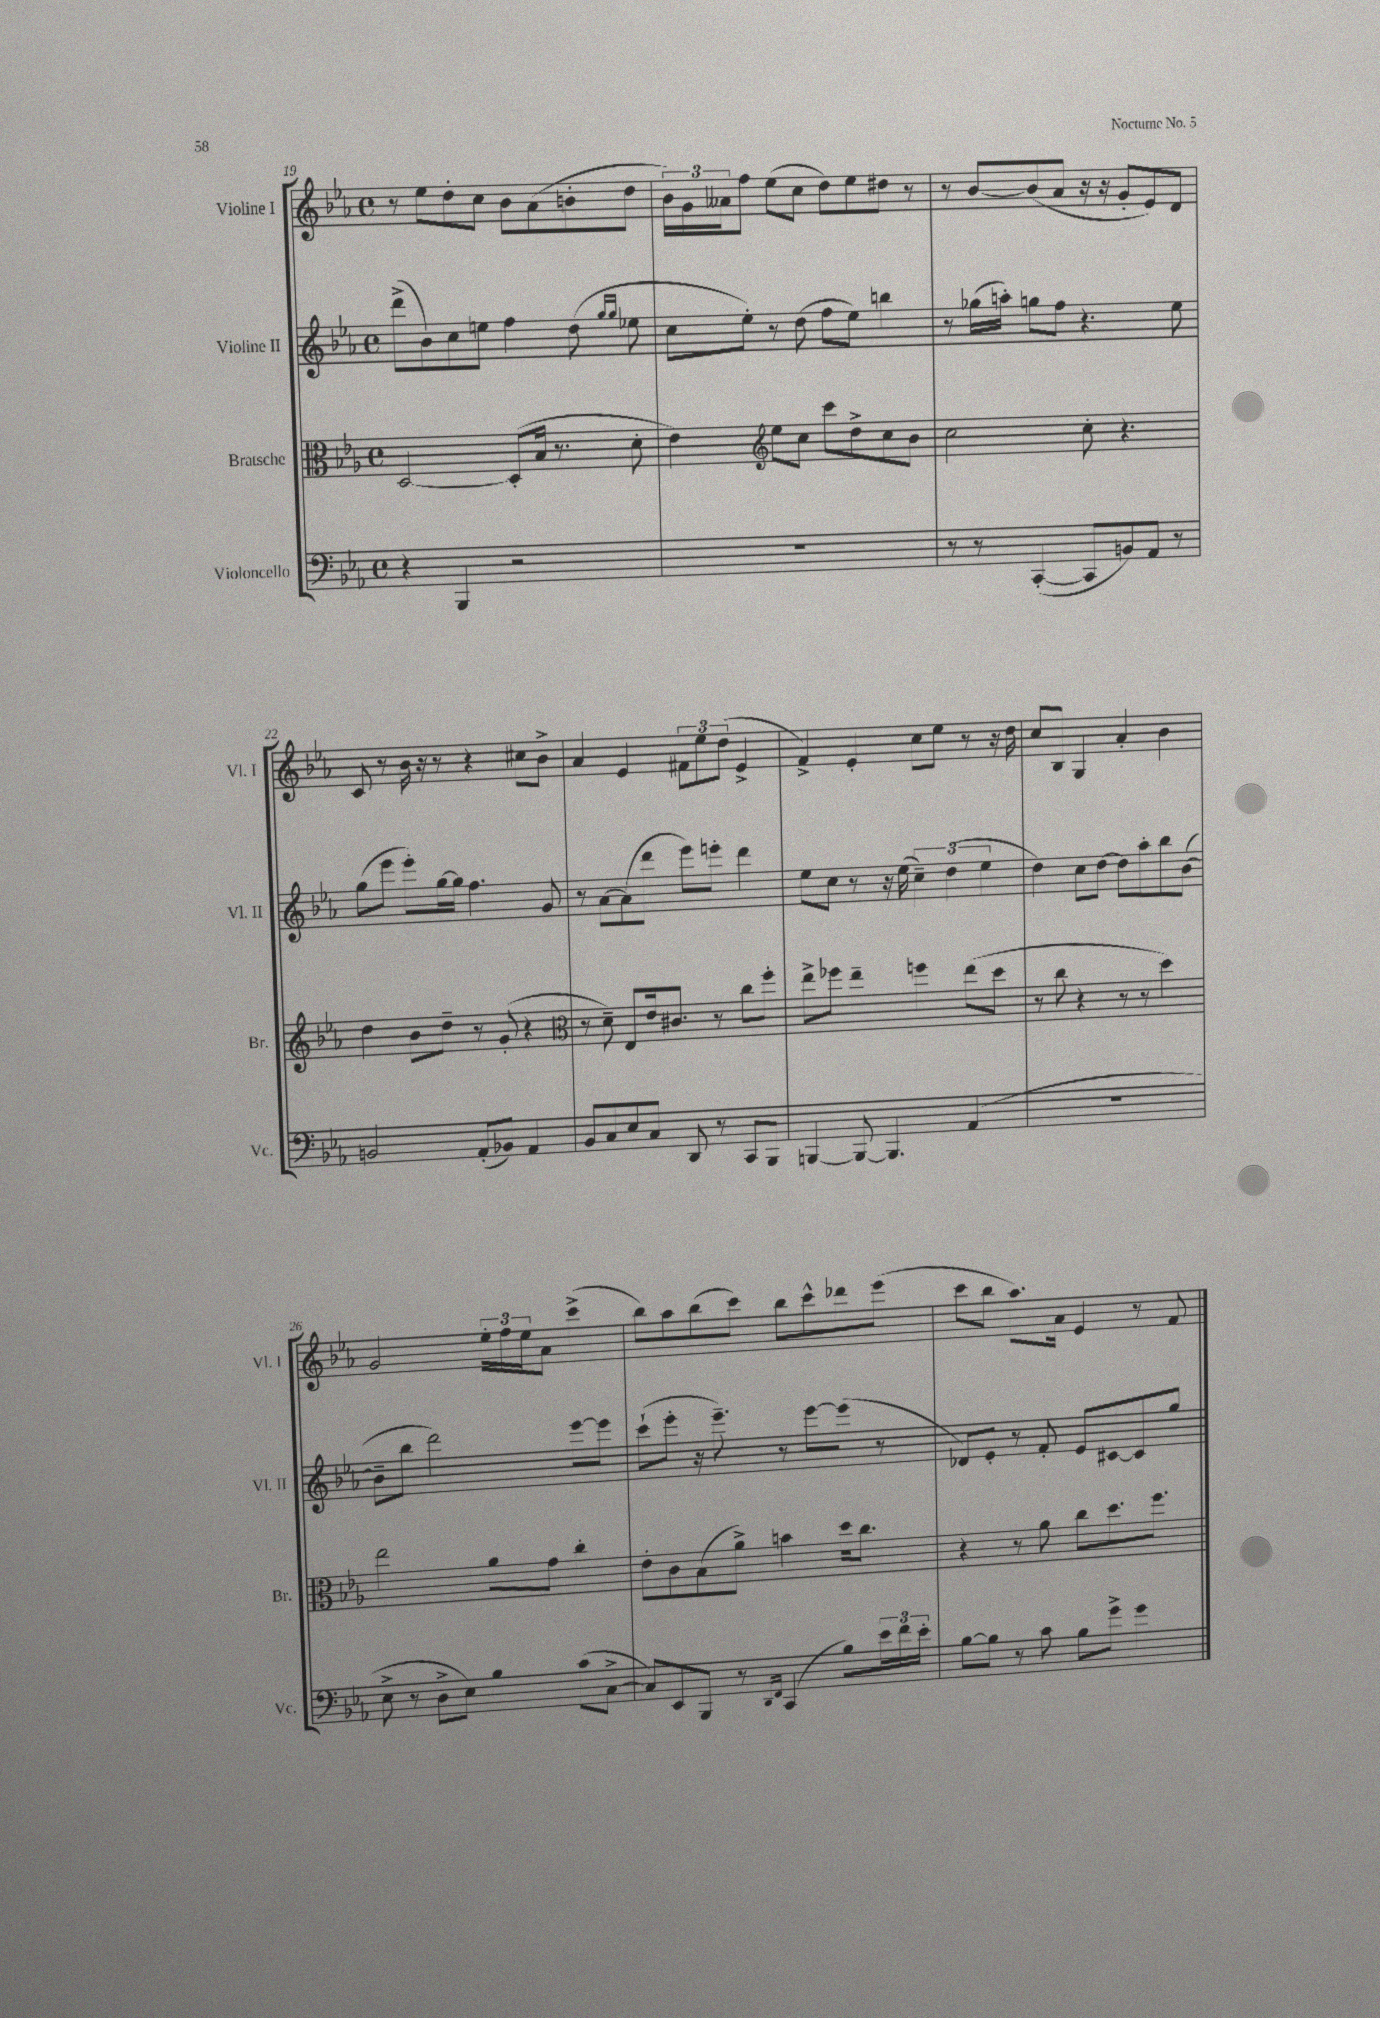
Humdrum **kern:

**kern	**kern	**kern	**kern
*staff4	*staff3	*staff2	*staff1
*clefF4	*clefC3	*clefG2	*clefG2
*k[b-e-a-]	*k[b-e-a-]	*k[b-e-a-]	*k[b-e-a-]
*M4/4	*M4/4	*M4/4	*M4/4
*met(c)	*met(c)	*met(c)	*met(c)
4r	[2D/	(8ddd^\L	8r
.	.	8b-\)	8ee-\L
4BBB-/	.	8cc\	8dd'\
.	.	8ee\J	8cc\J
2r	(8D'/]L	4ff\	8b-\L
.	16B-/Jk	.	(8a-\
.	8.r	.	.
.	.	(8dd\	8b'\
.	.	16qqgg/LL	.
.	.	16qqgg/JJ	.
.	8d'\	8ee-\	8dd\J
=	=	=	=
1r	4e-\)	8cc\L	24b-\LL)
.	.	.	24g\
.	.	.	24a--\J
.	.	8ee-'\J)	8ff\J
*	*clefG2	*	*
.	8ee-\L	8r	(8ee-\L
.	8cc\J	(8dd\	8cc\J
.	8ccc\L	8ff\L	8dd\L)
.	8dd^\	8ee-\J)	8ee-\
.	8cc\	4bb\	8dd#\J
.	8b-\J	.	8r
=	=	=	=
8r	2cc\	8r	8r
8r	.	(16gg-\LL	[8b-/L
.	.	16aa'\JJ)	.
([4CC'/	.	8gg\L	(8b-/]
.	.	8ff\J	8a-/J
8CC/]L	8cc'\	4.r	16r
.	.	.	16r
8BB/)	4.r	.	8g'/L
8AA-/J	.	.	8e-/)
8r	.	8ee-\	8d/J
=	=	=	=
2BB/	4dd\	(8gg\L	8c/
.	.	8eee-\J	8r
.	8b-\L	8eee-'\L)	16b-\
.	.	.	16r
.	8dd~\J	[16gg\L	8r
.	.	16gg\]JJ	.
(8AA-'/L	8r	4.ff\	4r
8BB-/J)	(8g'/	.	.
4AA-/	4r	.	8cc#\L
.	.	8g/	8b-^\J
=	=	=	=
*	*clefC3	*	*
8BB-/L	8r	8r	4a-/
8C/	8d~\)	[8a-\L	.
8E-/	8E-/L	(8a-\]	4e-/
8C/J	16e-/k	8ddd\J	.
.	8.c#/J	.	.
8DD/	.	8eee-\L)	12f#\L
.	.	.	12ee-\
8r	8r	8eee'\J	.
.	.	.	(12dd\J
8CC/L	8cc\L	4ddd\	4e-^/
8BBB-/J	8ff'\J	.	.
=	=	=	=
[4BBB/	8ee-^\L	8ee-\L	4f^/)
.	8ff-\J	8cc\J	.
8BBB/_	4ee-~\	8r	4e-'/
4.BBB/]	.	16r	.
.	.	(16ee-\	.
.	4ff\	6cc~\)	8cc\L
.	.	.	8ee-\J
.	.	(6dd\	.
(4AA-/	(8ee-\L	.	8r
.	.	6ee-\	.
.	8dd\J	.	16r
.	.	.	16dd\
=	=	=	=
1r	8r	4dd\)	8cc/L
.	8cc\	.	8B-/J
.	4r	8cc\L	4G/
.	.	[8dd\J	.
.	8r	8dd\]L	4a-'/
.	8r	8aa-'\	.
.	4dd\)	8bb-\	4b-\
.	.	([8b-\J	.
=	=	=	=
8E-^\	2ee-\	8b-~\]L	2g/
8r	.	8bb-\J	.
8D^\L	.	2ddd\)	.
8E-\J)	.	.	.
4B-\	8a-\L	.	24ee-'\LL
.	.	.	24ff\
.	.	.	24ee-\J
.	8g\J	.	8a-\J
(8c\L	4cc'\	[8eee-\L	(4ccc^\
[8C^\J	.	8eee-\]J	.
=	=	=	=
8C/]L)	8e-'\L	(8ccc`\L	8bb-\L)
8EE-/	8c\	8eee-'\J	8aa-\
8BBB-/J	(8B-\	16r	(8bb-\
.	.	8.eee-~\)	.
8r	8a-^\J)	.	8ccc\J)
16qqDD/LL	.	.	.
16qqFF/JJ	.	.	.
(4CC/	4b\	8r	8bb-\L
.	.	[8eee-\L	8ccc^^\
8B-\L)	16dd\LK	(8eee-\]J	8ddd-\
.	8.cc\J	.	.
24e-\L	.	8r	(8eee-\J
24f\	.	.	.
24e-'\JJ	.	.	.
=	=	=	=
[8B-\L	4r	8d-/L)	8ccc\L
8B-\]J	.	8e-'/J	8bb-\J
8r	8r	8r	8.aa-\L)
8c\	8a-\	8f'/	.
.	.	.	16a-\Jk
8B-\L	8cc\L	8e-/L	4e-/
8g^\J	8.dd\	[8c#/	.
4g\	.	8c#/]	8r
.	8.ff\J	.	.
.	.	8gg/J	8f/
==	==	==	==
*-	*-	*-	*-
